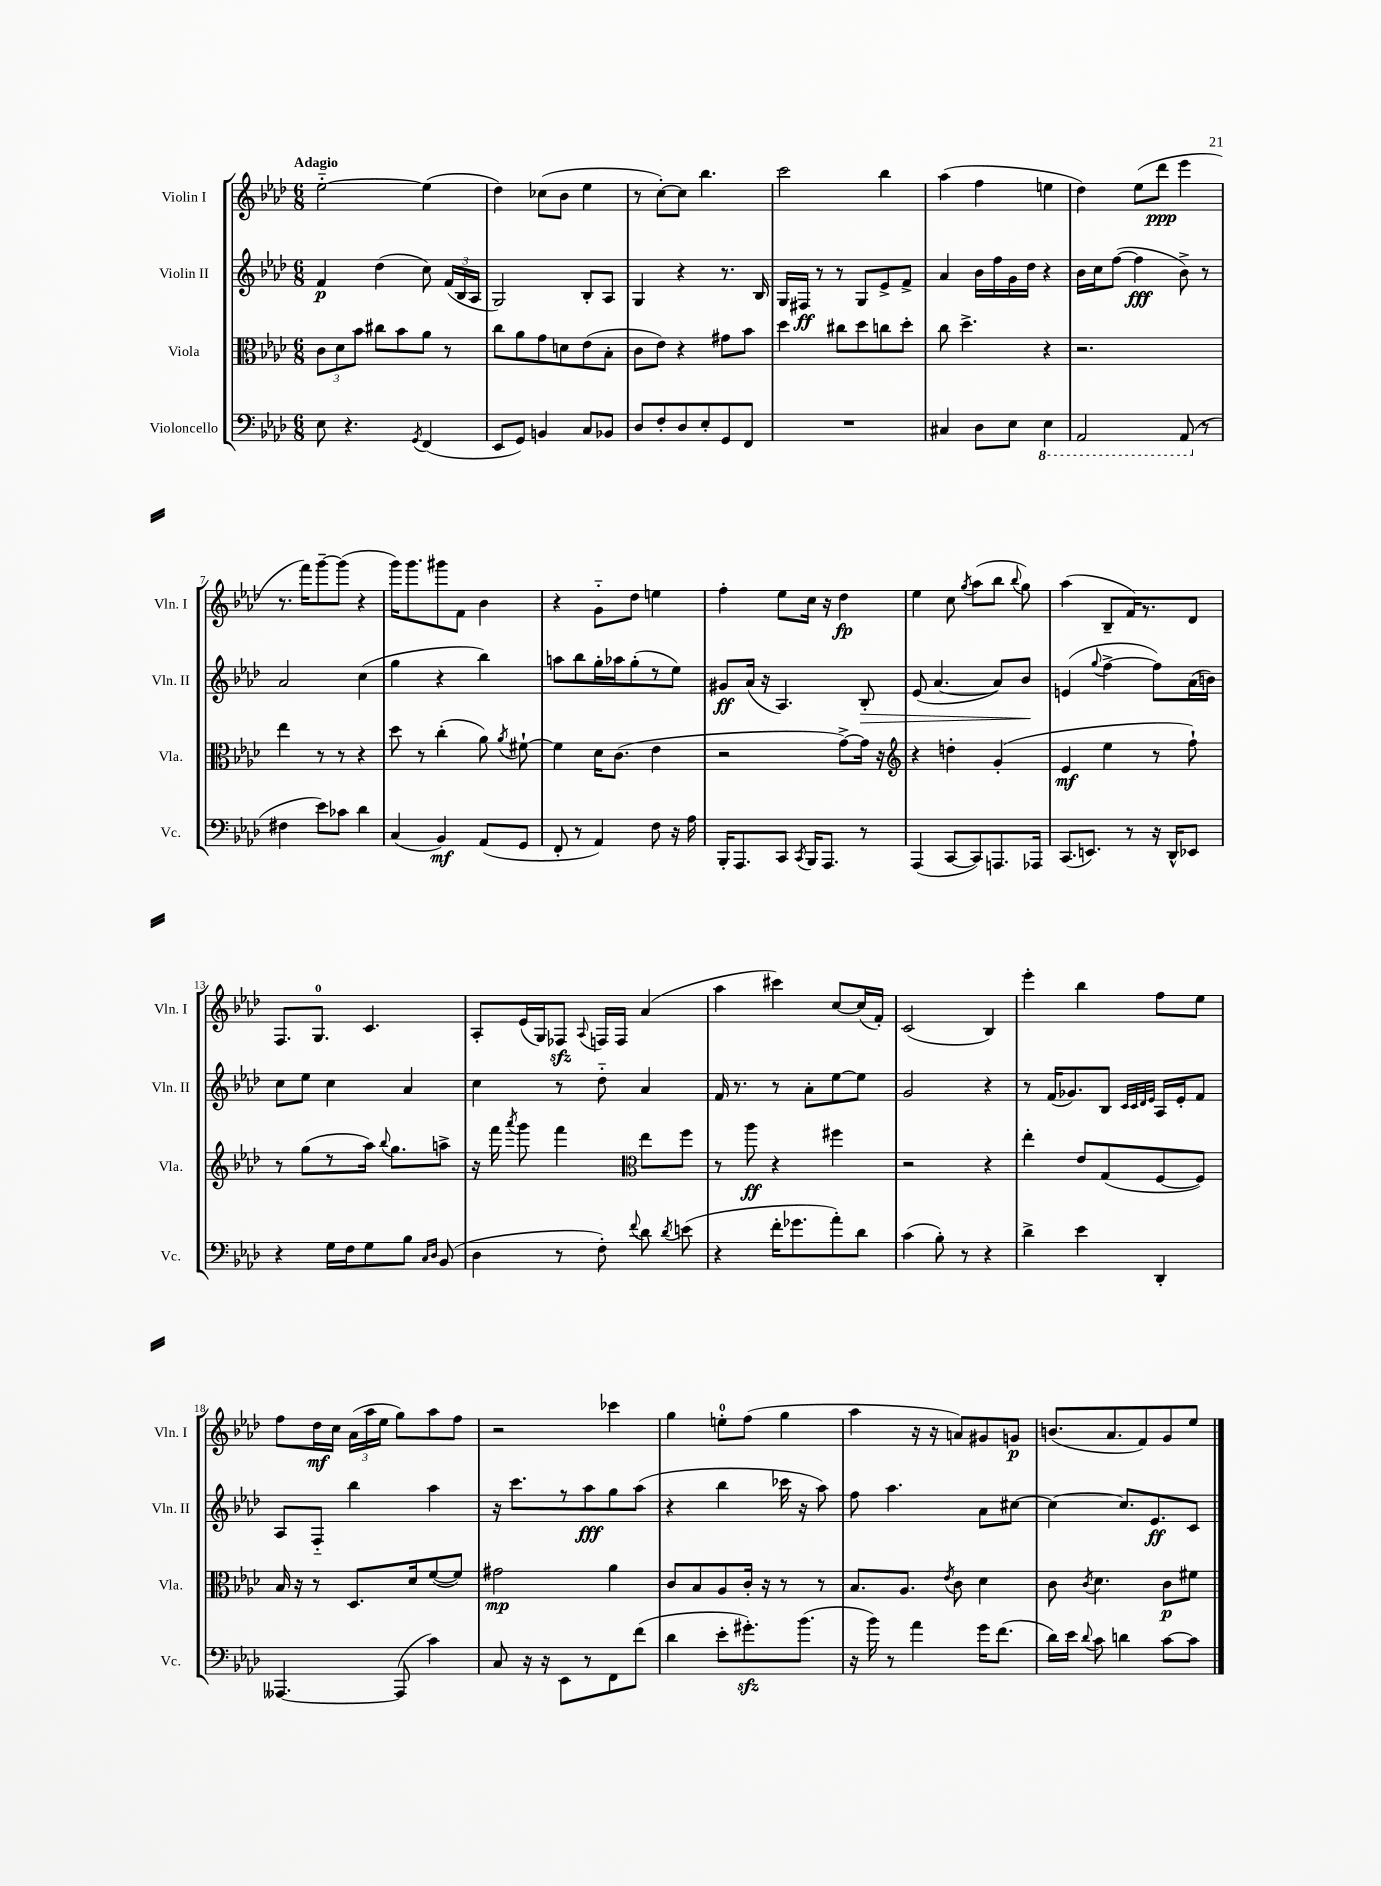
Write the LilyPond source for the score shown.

<<
\new StaffGroup <<
\new Staff = "s0" \with { instrumentName = "Violin I" shortInstrumentName = "Vln. I" } {
    \clef treble \key aes \major \numericTimeSignature \time 6/8 \tempo "Adagio"
    \autoBeamOff ees''2~-_ ees''4( |
    des''4) ces''8[( bes'8] ees''4 |
    r8 c''8[~-.) c''8] bes''4. |
    c'''2 bes''4 |
    aes''4( f''4 e''4 |
    des''4) ees''8[( des'''8]\ppp ees'''4 |
    r8. f'''16[) g'''8~-- g'''8]( r4 |
    g'''16[) g'''8. gis'''8 f'8] bes'4 |
    r4 g'8[-_ des''8] e''4 |
    f''4-. ees''8[ c''16] r16 des''4\fp |
    ees''4 c''8 \acciaccatura { g''8 } aes''8[( bes''8] \appoggiatura { bes''8 } g''8) |
    aes''4( bes8[-- f'16) r8. des'8] |
    f8.[ g8.]-0 c'4. |
    aes8[-. ees'16( g16) fes8]\sfz \appoggiatura { aes8 } f16[ f16] aes'4( |
    aes''4 cis'''4) c''8[~ c''16( f'16]-.) |
    c'2( bes4) |
    ees'''4-. bes''4 f''8[ ees''8] |
    f''8[ des''16\mf c''16] \tuplet 3/2 { aes'16[( aes''16 ees''16] } g''8[) aes''8 f''8] |
    r2 ces'''4 |
    g''4 e''8[-0-. f''8]( g''4 |
    aes''4 r16 r16 a'8[) gis'8 g'8]\p |
    b'8.[( aes'8. f'8) g'8 ees''8] \bar "|." |
}
\new Staff = "s1" \with { instrumentName = "Violin II" shortInstrumentName = "Vln. II" } {
    \clef treble \key aes \major \numericTimeSignature \time 6/8
    \autoBeamOff f'4\p des''4( c''8) \tuplet 3/2 { f'16[( bes16 aes16] } |
    g2) bes8[-. aes8] |
    g4 r4 r8. bes16 |
    g16[ fis16]\ff r8 r8 g8[ ees'8-> f'8]-> |
    aes'4 bes'16[ f''16 g'16 des''16] r4 |
    bes'16[ c''16 f''8]~( f''4\fff bes'8->) r8 |
    aes'2 c''4( |
    g''4 r4 bes''4) |
    a''8[ bes''8 g''16-. aes''16 g''8-.( r8 ees''8]) |
    gis'8[\ff aes'16]( r16 aes4.) bes8-.\> |
    ees'8( aes'4.~ aes'8[) bes'8]\! |
    e'4( \appoggiatura { g''8 } f''4~-> f''8[) aes'16( b'16]) |
    c''8[ ees''8] c''4 aes'4 |
    c''4 r8 des''8-_ aes'4 |
    f'16 r8. r8 aes'8[-. ees''8~ ees''8] |
    g'2 r4 |
    r8 f'16[( ges'8.) bes8] \grace { c'32[ c'32 des'32 ees'32] } aes16[ ees'16-. f'8] |
    aes8[ f8]-_ bes''4 aes''4 |
    r16 c'''8.[ r8 aes''8\fff g''8 aes''8]( |
    r4 bes''4 ces'''16 r16 aes''8) |
    f''8 aes''4. aes'8[ cis''8]~ |
    cis''4~ cis''8.[ ees'8.\ff c'8] \bar "|." |
}
\new Staff = "s2" \with { instrumentName = "Viola" shortInstrumentName = "Vla." } {
    \clef alto \key aes \major \numericTimeSignature \time 6/8
    \autoBeamOff \tuplet 3/2 { c'8[ des'8 bes'8] } cis''8[ bes'8 aes'8] r8 |
    c''8[ aes'8 g'8 d'8 ees'8( bes8]-. |
    c'8[ ees'8]) r4 gis'8[ bes'8] |
    des''4 cis''8[ des''8 c''8 des''8]-. |
    c''8 des''4.-> r4 |
    r2. |
    ees''4 r8 r8 r4 |
    des''8 r8 c''4-.( aes'8) \acciaccatura { aes'8 } fis'8~-! |
    fis'4 des'16[ c'8.]( ees'4 |
    r2 g'8[~->) g'16] r16 |
    \clef treble r4 d''4-. g'4-.( |
    ees'4\mf ees''4 r8 f''8-!) |
    r8 g''8[( r8 aes''16]) \appoggiatura { bes''8 } g''8.[ a''8]-> |
    r16 f'''16 \acciaccatura { aes'''8 } g'''8 f'''4 \clef alto ees''8[ f''8] |
    r8 aes''8\ff r4 fis''4 |
    r2 r4 |
    ees''4-. ees'8[ g8( f8~ f8]) |
    bes16 r16 r8 des8.[ des'16 f'8~( f'8]) |
    gis'2\mp aes'4 |
    c'8[ bes8 aes8 c'16]-. r16 r8 r8 |
    bes8.[ aes8.] \acciaccatura { ees'8 } c'8 des'4 |
    c'8 \acciaccatura { c'8 } des'4. c'8[\p fis'8] \bar "|." |
}
\new Staff = "s3" \with { instrumentName = "Violoncello" shortInstrumentName = "Vc." } {
    \clef bass \key aes \major \numericTimeSignature \time 6/8
    \autoBeamOff ees8 r4. \acciaccatura { g,8 } f,4( |
    ees,8[ g,8]) b,4 c8[ bes,8] |
    des8[ f8-. des8 ees8-. g,8 f,8] |
    R2. |
    cis4 des8[ ees8] \ottava #-1 ees,4 |
    aes,,2 aes,,8( \ottava #0 r8 |
    fis4 ees'8[) ces'8] des'4 |
    c4( bes,4\mf) aes,8[( g,8] |
    f,8-. r8 aes,4) f8 r16 aes16 |
    bes,,16[-. aes,,8. c,8] \acciaccatura { c,8 } bes,,16[ aes,,8.] r8 |
    aes,,4( c,8[~ c,8) a,,8. aes,,16] |
    c,8.[( e,8.]) r8 r16 des,16[-^ ees,8] |
    r4 g16[ f16 g8 bes8] \grace { c16[ des16] } bes,8( |
    des4 r8 f8-.) \appoggiatura { f'8 } des'8 \acciaccatura { des'8 } e'8( |
    r4 f'16[-. ges'8. aes'8-.) des'8] |
    c'4( bes8-.) r8 r4 |
    des'4-> ees'4 des,4-. |
    aeses,,4.~ aeses,,8( c'4) |
    c8 r16 r16 ees,8[ r8 f,8 f'8]( |
    des'4 ees'8[-. gis'8.-.\sfz) bes'8.]( |
    r16 bes'16) r8 aes'4 g'16[ f'8.]( |
    des'16[) ees'16] \appoggiatura { des'8 } c'8 d'4 c'8[~ c'8] \bar "|." |
}
>>
>>
